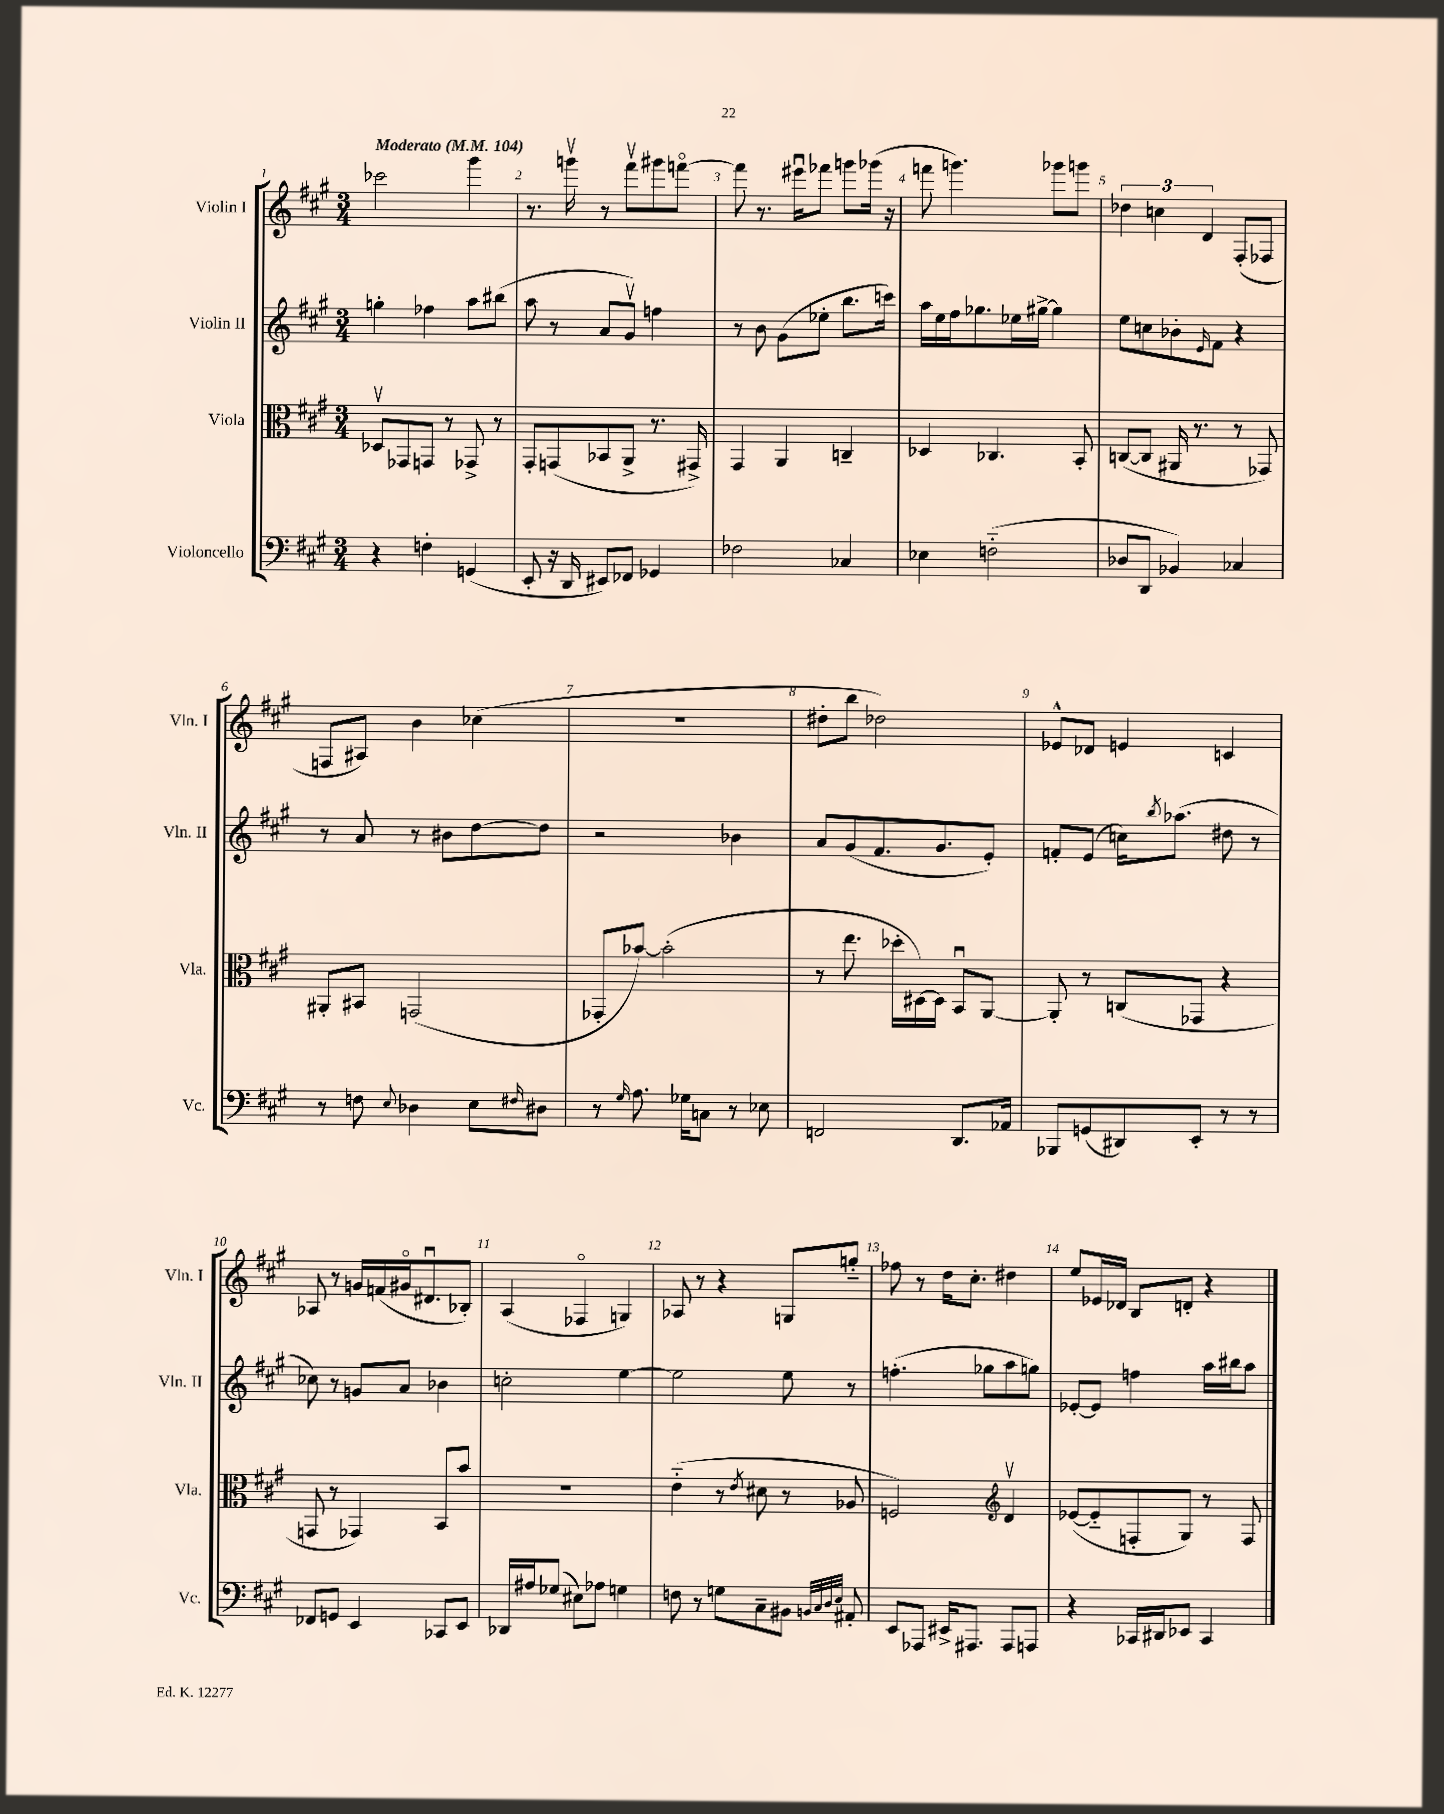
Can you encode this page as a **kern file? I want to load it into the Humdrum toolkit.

**kern	**kern	**kern	**kern
*staff4	*staff3	*staff2	*staff1
*clefF4	*clefC3	*clefG2	*clefG2
*k[f#c#g#]	*k[f#c#g#]	*k[f#c#g#]	*k[f#c#g#]
*M3/4	*M3/4	*M3/4	*M3/4
*MM104	*MM104	*MM104	*MM104
4r	8D-v	4gg'	2ccc-
.	8GG-	.	.
4F'	8GG	4ff-	.
.	8r	.	.
(4GG	8GG-^	8aa	4ggg#
.	8r	(8bb#	.
=	=	=	=
8EE'	8GG#'	8aa	8.r
16r	(8GG	8r	.
16DD	.	.	16gggv
8EE#)	8BB-	8a	8r
8FF-	8AA^	8g#v)	8fff#v
4GG-	8.r	4ff	8ggg#
.	.	.	[8fffo
.	16GG#^)	.	.
=	=	=	=
2F-	4GG#	8r	8fff]
.	.	8b	8.r
.	4AA	(8g#	.
.	.	.	16eee#u
.	.	8ee-'	8fff-
4C-	4C~	8.bb	8ggg
.	.	.	(16ggg-
.	.	16ccc)	16r
=	=	=	=
4E-	4D-	16aa	8fff
.	.	16ee	.
.	.	16ff#	4.ggg)
.	.	8.gg-	.
(2F'~	4.C-	.	.
.	.	16ee-	.
.	.	[16gg#^	.
.	.	4gg#]	8ggg-
.	8BB'	.	8ggg
=	=	=	=
8D-	([8C	8ee	6dd-
8DD	8C]	8cc	.
.	.	.	6cc
4BB-)	16AA#	8b-'	.
.	8.r	.	.
.	.	.	6d
.	.	16qqe	.
.	.	8f#	.
4C-	8r	4r	(8F#'
.	8GG-)	.	8F-
=	=	=	=
8r	8AA#'	8r	8F
8F	8BB#	8a	8A#)
8qqE	.	.	.
4D-	(2GG	8r	4b
.	.	8b#	.
8E	.	[8dd	(4cc-
16qqF#	.	.	.
8D#	.	8dd]	.
=	=	=	=
8r	8GG-'	2r	2.r
16qqG#	.	.	.
8.A	[8b-)	.	.
.	(2b-']	.	.
16G-	.	.	.
8C	.	.	.
8r	.	4b-	.
8E-	.	.	.
=	=	=	=
2FF	8r	8a	8dd#'
.	8.ee	(8g#	8bb
.	.	8.f#	2dd-)
.	16dd-'	.	.
.	[16D#)	.	.
.	16D#]	8.g#	.
8.DD	8BBu	.	.
.	[8AA	8e')	.
16AA-	.	.	.
=	=	=	=
8BBB-	8AA']	8f'	8e-^^
(8GG	8r	(8e	8d-
8DD#)	(8C	16cc)	4e
.	.	8qbb	.
.	.	(8.aa-	.
8EE'	8GG-	.	.
8r	4r	8dd#	4c
8r	.	8r	.
=	=	=	=
8FF-	8GG	8cc-)	8A-
8GG	8r	8r	8r
4EE	4GG-)	8g	16g
.	.	.	(16f
.	.	8a	16g#o
.	.	.	8.d#u
8CC-	8BB	4b-	.
8EE	8b	.	8B-')
=	=	=	=
16DD-	2.r	2cc'	(4A
16A#	.	.	.
(8G-	.	.	.
8E#)	.	.	4F-o
8A-	.	.	.
4G	.	[4ee	4G)
=	=	=	=
8F	(4e'~	2ee]	8A-
8r	.	.	8r
8G	8r	.	4r
.	8qe	.	.
8C#~	8d#	.	.
8BB#	8r	8ee	8G
32qqBB	.	.	.
32qqC#	.	.	.
32qqD	.	.	.
32qqE	.	.	.
8AA#'	8A-	8r	8gg'~
=	=	=	=
8EE	2F)	(4.ff'	8ff-
8AAA-	.	.	8r
16EE#^	.	.	16dd
8.AAA#	.	.	8.cc#'
.	.	8gg-	.
*	*clefG2	*	*
8AAA#	4dv	8aa	4dd#
8AAA	.	8gg)	.
=	=	=	=
4r	([8e-	[8e-'	8ee
.	8e-'~]	8e-]	16e-
.	.	.	16d-
16CC-	8F'	4ff	8B
16DD#	.	.	.
8EE-	8G#)	.	8d'
4CC-	8r	16aa	4r
.	.	16bb#	.
.	8F	8aa	.
==	==	==	==
*-	*-	*-	*-
